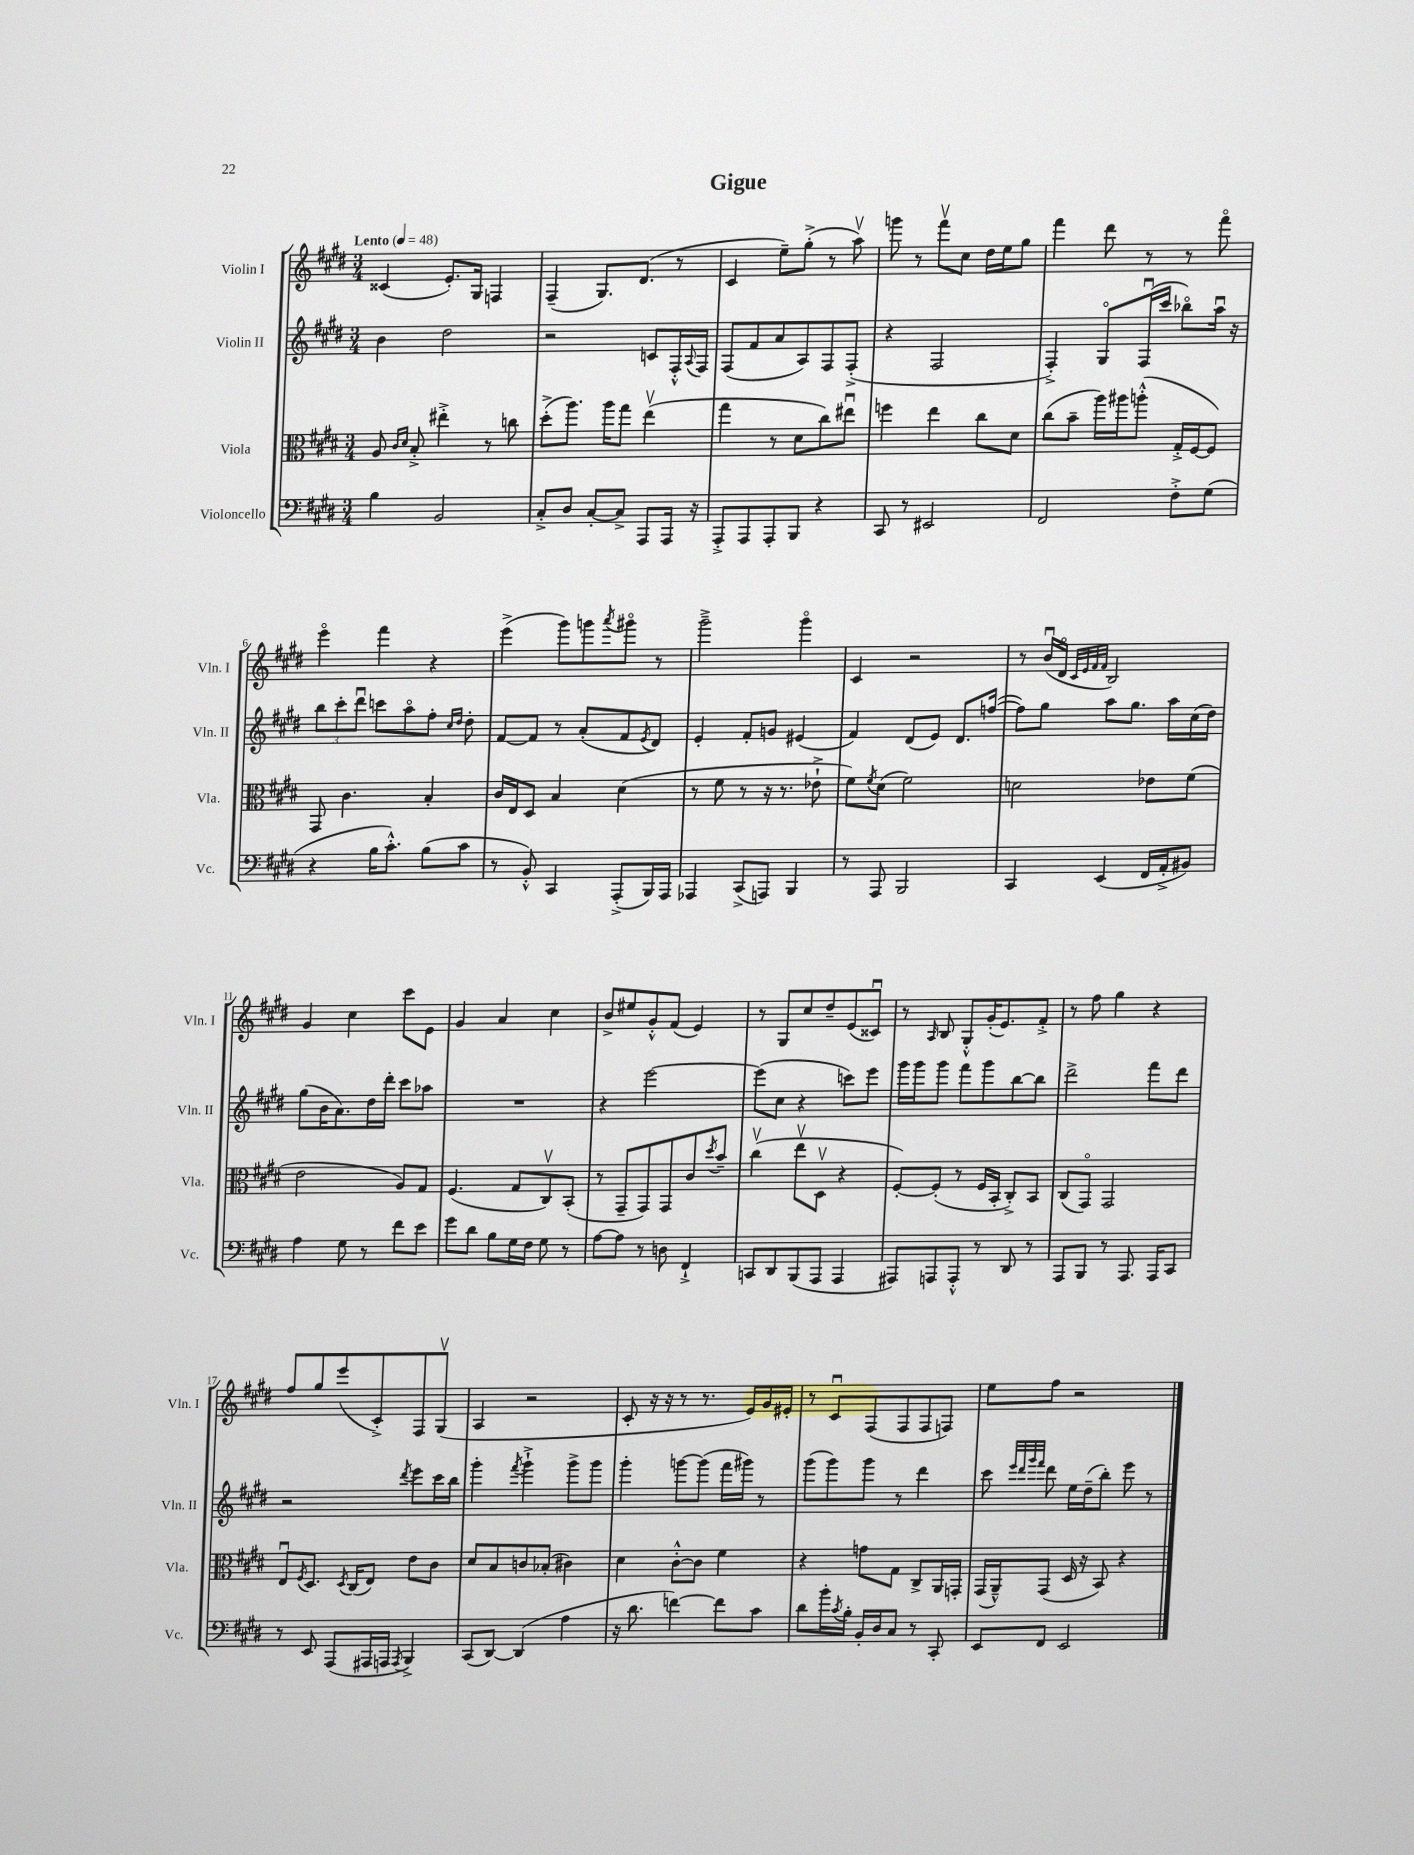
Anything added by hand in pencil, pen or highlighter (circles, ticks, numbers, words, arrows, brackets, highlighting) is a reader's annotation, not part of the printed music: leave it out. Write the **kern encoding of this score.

**kern	**kern	**kern	**kern
*staff4	*staff3	*staff2	*staff1
*clefF4	*clefC3	*clefG2	*clefG2
*k[f#c#g#d#]	*k[f#c#g#d#]	*k[f#c#g#d#]	*k[f#c#g#d#]
*M3/4	*M3/4	*M3/4	*M3/4
*MM48	*MM48	*MM48	*MM48
4B\	8A/	4b\	(4c##/
.	16qqc#/LL	.	.
.	16qqd#/JJ	.	.
.	8B'^/	.	.
2BB/	4ee#'^\	2dd#\	8.e'/L)
.	.	.	16G#/Jk
.	8r	.	4F/
.	8cc\	.	.
=	=	=	=
8C#'^/L	(8dd#'^\L	2r	(4F#~/
8D#/J	8.aa\J)	.	.
[8C#'/L	.	.	8.G#/L)
.	16aa\LK	.	.
8C#^/]J	8gg#\J	.	.
.	.	.	(8.d#/J
8AAA/L	(4eev\	8c/L	.
16AAA/Jk	.	16F#'^^/L	8r
.	.	8qqA/	.
16r	.	16F#/JJ	.
=	=	=	=
8AAA'^/L	4gg#\	(8F#/L	4c#/
8AAA/	.	8f#/	.
8AAA'/	8r	8a/	8ee~\L)
8BBB/J	8d#\L	8A/)	(8gg#'^\J
4r	8cc#\)	8F#/	8r
.	8ee#u\J	(8F#'^/J	8aav\)
=	=	=	=
8CC#/	4ff\	4r	8ggg\
8r	.	.	8r
2EE#/	4ee\	2F#/	8fff#v\L
.	.	.	8cc#\J
.	8cc#\L	.	16dd#\LL
.	.	.	16ee\J
.	8d#\J	.	8gg#\J
=	=	=	=
2FF#/	(8cc#\L	4F#'^/)	4fff#\
.	8b~\J	.	.
.	16aa\LL)	8G#o/L	8ddd#\
.	16aa#\J	.	.
.	(8aa'^^\J	(16F#u/L	8r
.	.	16ccc#/JJ	.
8F#'^\L	16G#'^/LL	8bb-o\L)	8r
.	[16F#/J	.	.
(8G#\J	8F#/]J)	16aau\Jk	8fff#o\
.	.	16r	.
=	=	=	=
4r	8GG#/	12bb\L	4eeeo\
.	.	12ccc#'\	.
.	4.c#\	.	.
.	.	12ddd#u\J	.
16B\LK	.	8ccc\L	4fff#\
8.c#'^^\J)	.	.	.
.	.	8aao\	.
(8B\L	4B'/	8ff#'\J	4r
.	.	16qqcc#/LL	.
.	.	16qqdd#/JJ	.
8c#\J	.	8dd#'\	.
=	=	=	=
8r	16c#/LL	[8f#/L	(4eee^\
.	16E/J	.	.
8BB'^^/)	8D#/J	8f#/]J	.
4CC#/	4B/	8r	8ggg#\L)
.	.	(8a'/L	8ggg\
.	.	.	8qaaa/
(8AAA'^/L	(4d#\	8f#/	8ggg#o\J
.	.	8qe/	.
16BBB/L)	.	8d#/J)	8r
16AAA/JJ	.	.	.
=	=	=	=
4AAA-/	8r	4e'/	2ggg#~^\
.	8f#\	.	.
(8CC#^/L	8r	8f#'/L	.
8AAA/J)	16r	8g/J	.
.	8.r	.	.
4BBB/	.	(4e#/	4ggg#o\
.	8e-`^\	.	.
=	=	=	=
8r	8f#\L)	4f#/)	4c#/
.	8qf#/	.	.
8AAA/	(8d#\J	.	.
2BBB/	2f#\)	(8d#/L	2r
.	.	8e/J)	.
.	.	8.d#/L	.
.	.	([16ff/Jk	.
=	=	=	=
4CC#/	2d\	8ff\]L)	8r
.	.	8gg#\J	(16bu/LL
.	.	.	16d#o/JJ
.	.	.	32qqc#/LLL
.	.	.	32qqe/
.	.	.	32qqf#/
.	.	.	32qqf#/JJJ
(4EE/	.	8aa\L	2B/)
.	.	8.gg#\J	.
16FF#/LL	8e-\L	.	.
16AA'^/J	.	16aa\LL	.
8BB#/J)	(8f#\J	(16cc#\	.
.	.	16dd#\JJ)	.
=	=	=	=
4A\	2e\	(8gg#\L	4g#/
.	.	16b\K	.
.	.	8.a\)	.
8G#\	.	.	4cc#\
8r	.	16dd#\L	.
.	.	16ddd#'\JJ	.
8f#\L	8A/L)	8ccc#\L	8ccc#\L
8e\J	8G#/J	8aa-\J	8e\J
=	=	=	=
8g#\L	(4.F#/	2.r	4g#/
8d#\J	.	.	.
8B\L	.	.	4a/
16G#\L	8G#/L	.	.
16F#\JJ	.	.	.
8G#\	8C#v/)	.	4cc#\
8r	(8BB'/J	.	.
=	=	=	=
[8A\L	8r	4r	8b^/L
8A\]J	8GG#~/L	.	8ee#/
8r	8GG#/)	[2eee\	8g#'^^/
8D\	8GG#/	.	(8f#/J
4FF#`^/	8c#/	.	4e/)
.	8qdd#/	.	.
.	8b~/J	.	.
=	=	=	=
8CC/L	(4cc#v\	(8eee\]L	8r
8DD#/	.	8cc#\J	8G#/L
(8BBB/	8eev\L	4r	8cc#/
8AAA/J	8D#v\J	.	8dd#~/
4AAA/	4r	8ccc\L)	(8e/
.	.	8eee\J	8c##u/J)
=	=	=	=
8AAA#/L)	[8F#'/L)	16ggg#\LL	8r
.	.	16ggg#\J	.
.	.	.	16qqA/
8AAA/	(8F#'/]J	8ggg#\J	8B/
8AAA'^^/J	8r	8fff#\L	8G#'^^/L
8r	16F#/LL	8ggg#\	(16g#'/K
.	16BB'/JJ	.	8.e/)
8DD#/	8C#'^/L)	[8bb\	.
8r	8BB/J	8bb\]J	8f#'^/J
=	=	=	=
8AAA/L	(8C#/L	2ddd#^\	8r
8BBB/J	8GG#o/J)	.	8ff#\
8r	2GG#/	.	4gg#\
8.AAA/	.	.	.
.	.	8fff#\L	4r
16AAA/LK	.	.	.
8CC#/J	.	8ddd#\J	.
=	=	=	=
8r	8Eu/L	2r	8ff#/L
.	8qF#/	.	.
8EE/	8.D#/J	.	8gg#/
(8AAA/L	.	.	(8eee/
.	8qD#/	.	.
.	(16C#/LK	.	.
16AAA#/L	8E/J)	.	8c#'^/)
16AAA/JJ	.	.	.
8qAAA/	.	8qddd#/	.
4BBB^/)	8e\L	8eee\L	8F#/
.	8c#\J	16ccc#\L	(8G#v/J
.	.	16bb\JJ	.
=	=	=	=
(8CC#/L	8d#/L	4ggg#'\	4A/
[8DD#/J)	8B/	.	.
.	.	8qfff#/	.
(4DD#/]	8c/	4ggg#`^\	2r
.	(8B-'/J	.	.
4A\	4c#\)	8ggg#^\L	.
.	.	8ggg#\J	.
=	=	=	=
16r	4d#\	4ggg#'\	8c#'/
8.d#\	.	.	.
.	.	.	16r
.	.	.	16r
[4f\)	[8c#'^^\L	[8ggg\L	8r
.	8c#\]J	(8ggg\]J	8.r
8f\]L	4f#\	16fff#\LL	.
.	.	16ggg#\JJ)	16e/LL)
8c#\J	.	8r	16g#/
.	.	.	16e#'/JJ
=	=	=	=
8d#\L	4r	(8ggg#\L	8r
16b'\L	.	8ggg#\)	8c#u/L
8qc#/	.	.	.
16B'\JJ	.	.	.
16BB'/LL	8g\L	8ggg#\J	(8F#/
16D#/J	.	.	.
8C#/J	8G#\J	8r	8F#/
8r	8C#^/L	4ddd#\	8F#/
8CC#'/	16AA/L	.	8F/J)
.	16GG'/JJ	.	.
=	=	=	=
8EE/L	(16GG#/LL	8ccc#\	8ee\L
.	16AA~^^/J)	.	.
.	.	32qqeee/LLL	.
.	.	32qqddd#/	.
.	.	32qqggg#/	.
.	.	32qqfff#/JJJ	.
8FF#/J	(8GG#/J	8ddd#\	8ff#\J
2EE/	16D#/	16ee\LL	2r
.	16r	(16dd#~\J	.
.	8BB/)	8bb'\J)	.
.	4r	8eee\	.
.	.	8r	.
==	==	==	==
*-	*-	*-	*-
